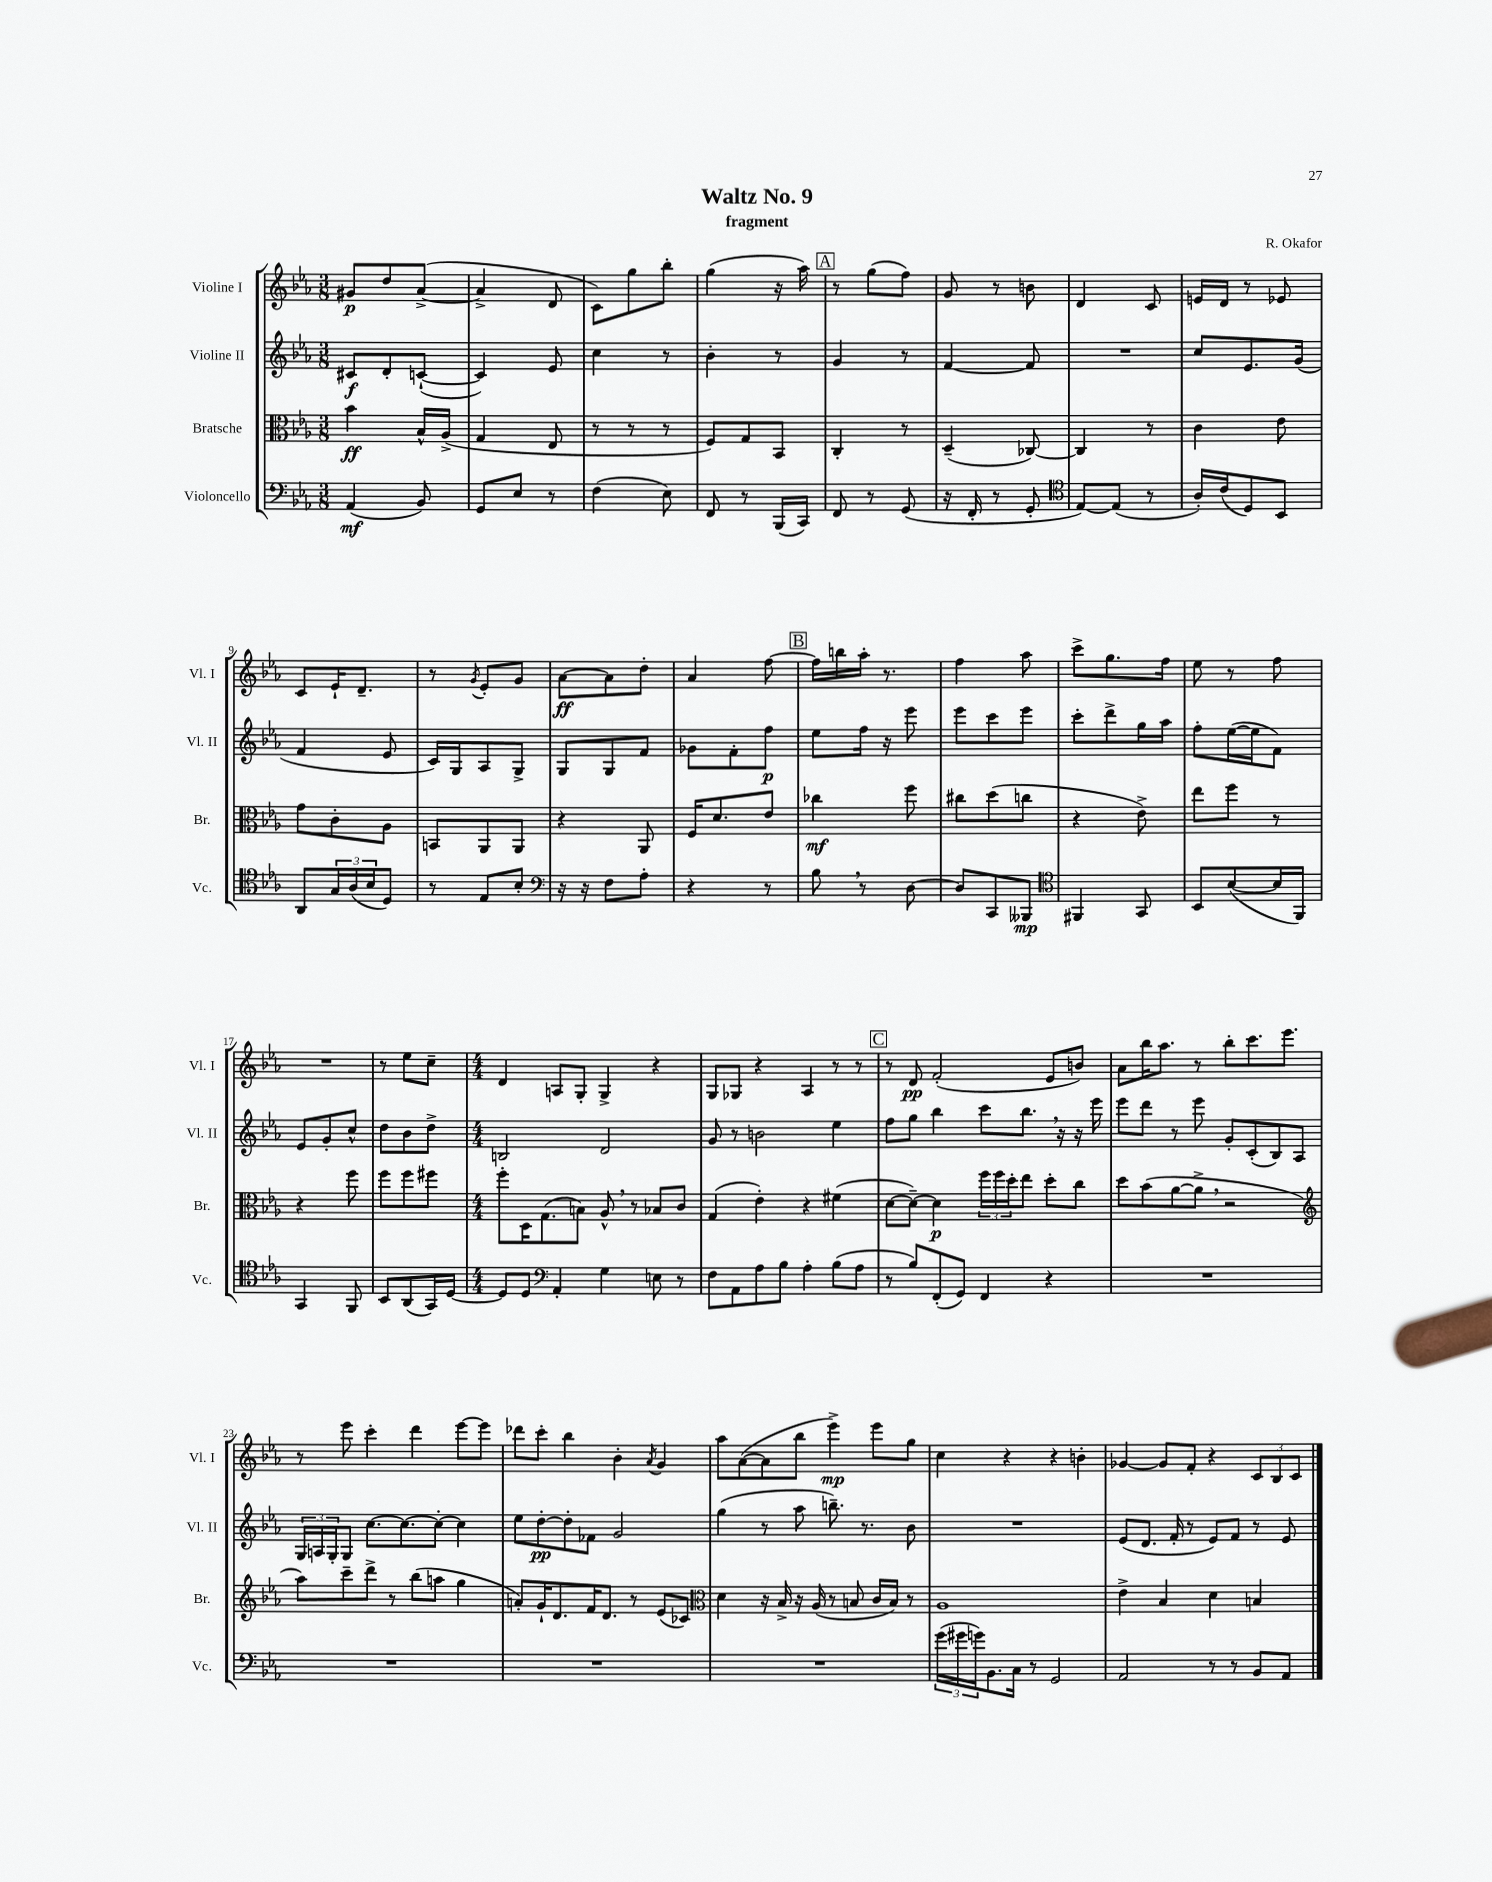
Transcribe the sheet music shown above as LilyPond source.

\header { title = "Waltz No. 9" composer = "R. Okafor" subtitle = "fragment" }
<<
\new StaffGroup <<
\new Staff = "s0" \with { instrumentName = "Violine I" shortInstrumentName = "Vl. I" } {
    \clef treble \key ees \major \numericTimeSignature \time 3/8
    gis'8\p d''8 aes'8~->( |
    aes'4-> d'8 |
    c'8) g''8 bes''8-. |
    g''4( r16 aes''16) |
    \mark \markup { \box "A" } r8 g''8( f''8) |
    g'8 r8 b'8 |
    d'4 c'8 |
    e'16 d'16 r8 ees'8 |
    c'8 ees'16-! d'8.-- |
    r8 \acciaccatura { g'8 } ees'8-. g'8 |
    aes'8~\ff aes'8 d''8-. |
    aes'4 f''8~ |
    \mark \markup { \box "B" } f''16 b''16 aes''16-. r8. |
    f''4 aes''8 |
    c'''8-> g''8. f''16 |
    ees''8 r8 f''8 |
    R4. |
    r8 ees''8 c''8-- |
    \numericTimeSignature \time 4/4 d'4 a8 g8-. g4-> r4 |
    g8 ges8 r4 aes4 r8 r8 |
    \mark \markup { \box "C" } r8 d'8\pp f'2-.( ees'8 b'8) |
    aes'8 bes''16 aes''8. r8 bes''8-. c'''8. ees'''8. |
    r8 ees'''8 c'''4-. d'''4 ees'''8~ ees'''8 |
    des'''8 c'''8-. bes''4 bes'4-. \acciaccatura { aes'8 } g'4 |
    aes''8 aes'8~( aes'8 bes''8 ees'''4->\mp) ees'''8 g''8 |
    c''4 r4 r4 b'4-. |
    ges'4~ ges'8 f'8-. r4 \tuplet 3/2 { c'8 bes8 c'8 } \bar "|." |
}
\new Staff = "s1" \with { instrumentName = "Violine II" shortInstrumentName = "Vl. II" } {
    \clef treble \key ees \major \numericTimeSignature \time 3/8
    cis'8\f d'8-. c'8~-!( |
    c'4) ees'8 |
    c''4 r8 |
    bes'4-. r8 |
    \mark \markup { \box "A" } g'4 r8 |
    f'4~ f'8 |
    R4. |
    c''8 ees'8. g'16( |
    f'4 ees'8 |
    c'16) g16 aes8 g8-> |
    g8 g8 f'8 |
    ges'8 f'8-. f''8\p |
    \mark \markup { \box "B" } ees''8 f''16 r16 ees'''8 |
    ees'''8 c'''8 ees'''8 |
    c'''8-. d'''8-> g''16 aes''16 |
    f''8-. ees''16~( ees''16 f'8) |
    ees'8 g'8-. c''8-^ |
    d''8 bes'8 d''8-> |
    \numericTimeSignature \time 4/4 b2 d'2 |
    g'8 r8 b'2 ees''4 |
    \mark \markup { \box "C" } f''8 g''8 bes''4 c'''8 bes''8. \breathe r16 r16 ees'''16 |
    ees'''8 d'''8 r8 ees'''8 g'8-. c'8-.( bes8) aes8 |
    \tuplet 3/2 { g16 a16 g16-. } g8 c''8.~ c''8.~ c''8~-. c''4 |
    ees''8 d''8~-.\pp d''8-. fes'8 g'2 |
    g''4( r8 aes''8 b''8.--) r8. bes'8 |
    R1 |
    ees'8( d'8. f'16-. r8 ees'8) f'8 r8 ees'8 \bar "|." |
}
\new Staff = "s2" \with { instrumentName = "Bratsche" shortInstrumentName = "Br." } {
    \clef alto \key ees \major \numericTimeSignature \time 3/8
    bes'4\ff bes16-^ aes16->( |
    g4 ees8 |
    r8 r8 r8 |
    f8) g8 bes,8 |
    \mark \markup { \box "A" } c4-. r8 |
    d4--( ces8~) |
    ces4 r8 |
    c'4 ees'8 |
    g'8 c'8-. aes8 |
    b,8 aes,8 aes,8 |
    r4 aes,8 |
    f16 d'8. ees'8 |
    \mark \markup { \box "B" } ces''4\mf f''8 |
    cis''8 d''8( c''8 |
    r4 ees'8->) |
    ees''8 f''8 r8 |
    r4 f''8 |
    f''8 f''8 fis''8 |
    \numericTimeSignature \time 4/4 f''8-. d16 g8.( b8) aes8-^ \breathe r8 bes8 c'8 |
    g4( ees'4-.) r4 fis'4( |
    \mark \markup { \box "C" } d'8~ d'8~--) d'4\p \tuplet 3/2 { f''16 f''16 d''16-. } ees''8 d''8-. c''8 |
    d''8 bes'8( aes'8~ aes'8-> \breathe r2 |
    \clef treble aes''8) c'''8-- d'''8-> r8 bes''8( a''8 g''4 |
    a'8-.) g'16-! d'8. f'16 d'8. r8 ees'8( ces'8) |
    \clef alto d'4 r16 bes16-> r16 aes16( r8 b8 c'16 b16) r8 |
    aes1 |
    ees'4-> bes4 d'4 b4 \bar "|." |
}
\new Staff = "s3" \with { instrumentName = "Violoncello" shortInstrumentName = "Vc." } {
    \clef bass \key ees \major \numericTimeSignature \time 3/8
    aes,4\mf( bes,8) |
    g,8 ees8 r8 |
    f4( ees8) |
    f,8 r8 bes,,16( c,16) |
    \mark \markup { \box "A" } f,8 r8 g,8( |
    r16 f,16-. r8 g,8-. |
    \clef tenor ees8~) ees8( r8 |
    aes16-.) c'16( d8) bes,8 |
    aes,8 \tuplet 3/2 { g16 aes16( bes16 } d8) |
    r8 ees8 bes8-. |
    \clef bass r16 r16 f8 aes8-. |
    r4 r8 |
    \mark \markup { \box "B" } bes8 \breathe r8 d8~ |
    d8 c,8 beses,,8\mp |
    \clef tenor fis,4 g,8 |
    bes,8 bes8~( bes16 f,16) |
    g,4 f,8 |
    bes,8 aes,8( g,16) d16~ |
    \numericTimeSignature \time 4/4 d8 d8 \clef bass aes,4-. g4 e8 r8 |
    f8 aes,8 aes8 bes8 aes4-. bes8( aes8 |
    \mark \markup { \box "C" } r8 bes8) f,8-.( g,8) f,4 r4 |
    R1 |
    R1 |
    R1 |
    R1 |
    \tuplet 3/2 { g'16( gis'16 g'16) } bes,8. c16 r8 g,2 |
    aes,2 r8 r8 bes,8 aes,8 \bar "|." |
}
>>
>>
